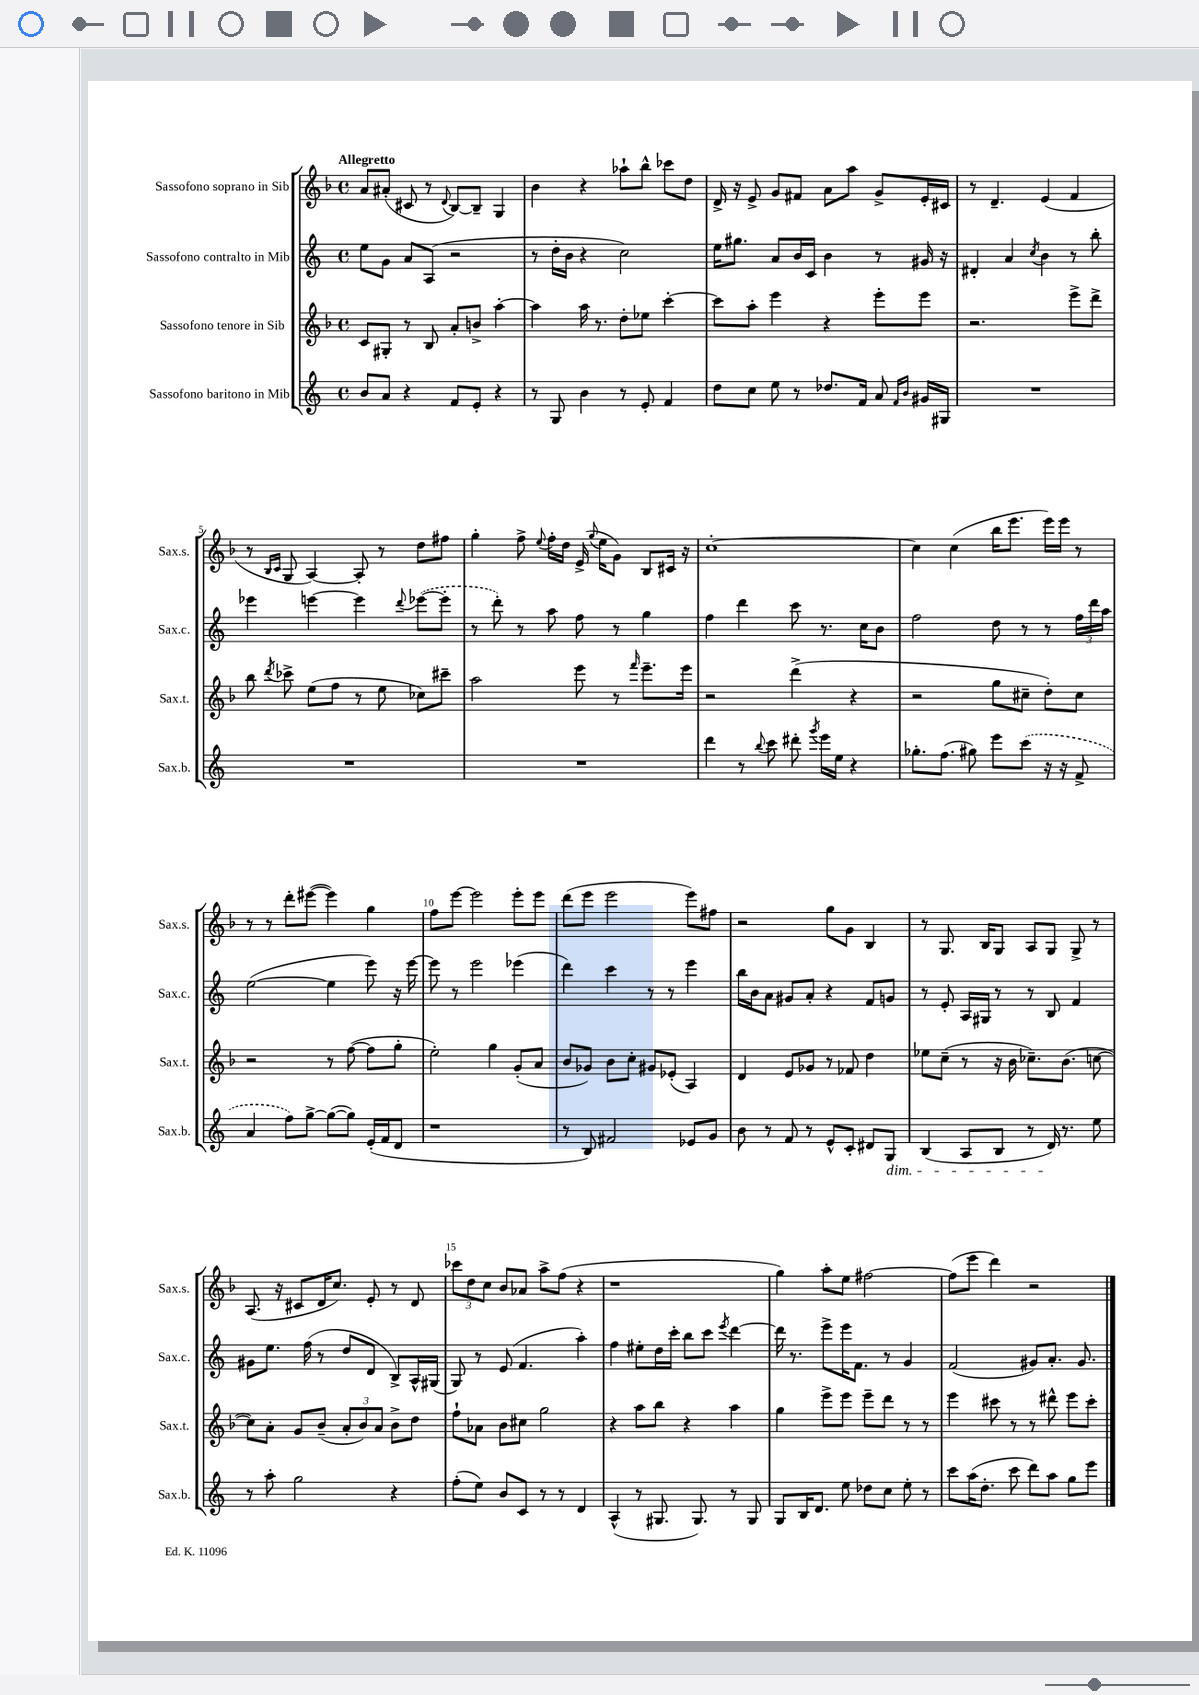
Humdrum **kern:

**kern	**kern	**kern	**kern
*staff4	*staff3	*staff2	*staff1
*clefG2	*clefG2	*clefG2	*clefG2
*k[]	*k[b-]	*k[]	*k[b-]
*M4/4	*M4/4	*M4/4	*M4/4
*met(c)	*met(c)	*met(c)	*met(c)
8b	8c	8ee	8a
8a	8G#'	8g	(8a#'
4r	8r	8a	8c#
.	8B-	(8A	8r
.	.	.	8qqd
8f	8a'	2r	[8B-)
8e'	8b^	.	8B-~]
4r	[4aa'	.	4G
=	=	=	=
8r	4aa]	8r	4b-
8G	.	16dd'	.
.	.	16b	.
4b	16aa	4r	4r
.	8.r	.	.
8r	8dd'	2cc)	8aa-`
8e'	8ee-	.	8bb-^^
4f	[4ccc'	.	8ccc-
.	.	.	8dd
=	=	=	=
8dd	8ccc]	16ee	16d^
.	.	8.gg#	16r
8cc	8aa'	.	8e^
8ee	4eee	8a	8g
8r	.	16b	8f#
.	.	16c	.
8.dd-	4r	4b	8a
.	.	.	8aa
16f	.	.	.
8a	8eee'	8r	8g^
16qqf	.	.	.
16qqb	.	.	.
16g#	8eee	16g#	16e'
16G#	.	16r	16c#
=	=	=	=
1r	2.r	4d#'	8r
.	.	.	4.d~
.	.	4a	.
.	.	8qcc	.
.	.	4b	(4e
.	8eee^	8r	4f
.	8ddd^	8bb'	.
=	=	=	=
1r	8bb-	4eee-	8r
.	.	.	16qqB-
.	8qddd	.	16qqc
.	8ccc-^	.	8G
.	(8ee	[4eee	[4A)
.	8ff	.	.
.	8r	4eee]	8A']
.	8ee	.	8r
.	.	8qqddd	.
.	8cc-)	([8eee-	8dd
.	8ccc#~	8eee-']	8ff#
=	=	=	=
1r	2aa	8r	4gg'
.	.	8ddd')	.
.	.	8r	8ff^
.	.	.	8qqee
.	.	8aa	16ff'
.	.	.	16dd
.	8eee	8ff	(16e^
.	.	.	8qqgg
.	.	.	16ee
.	8r	8r	8g)
.	16qqfff	.	.
.	8.eee~	4gg	8B-
.	.	.	16c#
.	16eee	.	16r
=	=	=	=
4ddd	2r	4ff	[1cc'
8r	.	4ddd	.
8qqbb	.	.	.
8ccc	.	.	.
8ddd#'	(4ddd^	8ccc	.
8qggg	.	.	.
16eee	.	8.r	.
16ee	.	.	.
4r	4r	.	.
.	.	16cc	.
.	.	8b	.
=	=	=	=
8.gg-'	2r	2ff	4cc]
(8.ff	.	.	.
.	.	.	(4cc
8gg#)	.	.	.
8eee	8gg	8dd	16bb-
.	.	.	8.eee
(8ccc	8cc#~	8r	.
16r	8dd')	8r	16eee)
16r	.	.	16eee
8f^	8cc#	24ff	8r
.	.	24ddd	.
.	.	24aa	.
=	=	=	=
4a	2r	([2ee	8r
.	.	.	8r
8ff)	.	.	8ddd'
[8gg^	.	.	([8eee#
(8gg_	8r	4ee]	4eee#])
8gg])	([8ff	.	.
(16e'	8ff]	8eee)	4gg
16f	.	.	.
8d	8gg'	16r	.
.	.	[16eee	.
=	=	=	=
1r	2ee')	8eee]	8ff
.	.	8r	[8eee
.	.	2eee	2eee]
.	4gg	.	.
.	(8g'	(4eee-	8eee'
.	8a	.	8eee
=	=	=	=
8r	8b-	4ddd)	(8ddd
8B)	8g-)	.	8eee
2f#	8b-	4ccc	2eee
.	8cc'	.	.
.	8g#	8r	.
.	(8e-'	8r	.
8e-	4A)	4eee	8eee)
8g	.	.	8ff#
=	=	=	=
8b	4d	16bb	2r
.	.	16b	.
8r	.	8a	.
8f	8e	8g#	.
8r	8g-	8a'	.
8e^^	8r	4r	8gg
8c'	8f-	.	8g
8d#	4dd	8f	4B-
8G	.	8g	.
=	=	=	=
(4B	8ee-	8r	8r
.	(8cc~	8e'	8.G
8A	8r	16A	.
.	.	16G#	16B-
8B	16r	8r	8G
.	16b-	.	.
8r	8.cc-~)	8r	8A
16d)	.	8B	8G
8.r	(8.b-	.	.
.	.	4f	8G^
8ee	[8cc	.	8r
=	=	=	=
8r	8cc])	8g#	(8.A
8aa'	8a'	8.ee	.
.	.	.	16r
2gg	8g	.	8c#
.	.	(16ff	.
.	(8b-~	8r	16d
.	.	.	8.cc)
.	12a'	8dd	.
.	12b-)	.	.
.	.	8d	8e'
.	12a	.	.
4r	8b-^	8B^)	8r
.	8dd	16A^^	8d
.	.	(16G#	.
=	=	=	=
(8ff'	8ff`	8G)	12ccc-
.	.	.	12dd
8ee)	8a-	8r	.
.	.	.	12cc
8b	8b-	(8e	8b-
8c	8cc#	4.f	8a-
8r	2gg	.	8aa^
8r	.	.	(8ff
4d	.	4aa')	4r
=	=	=	=
(4A^^	4r	4ff	1r
8r	8aa	8ee#'	.
8.G#	8bb-	16dd	.
.	.	16ccc'	.
.	4r	8bb	.
8.G#)	.	.	.
.	.	8ccc	.
.	.	8qeee	.
8r	4aa	[4ddd	.
8G#	.	.	.
=	=	=	=
8G	4gg	16ddd]	4gg)
.	.	8.r	.
16B	.	.	.
8.d	.	.	.
.	8eee^	8eee^	8aa'
8ee	8eee	16eee	8ee
.	.	8.f	.
8dd-	8eee~	.	[2ff#
8cc	8ddd	8r	.
8ee'	8r	4g	.
8r	8r	.	.
=	=	=	=
8ccc	4eee	(2f	(8ff#]
(16aa	.	.	8eee
8.dd'	.	.	.
.	8ccc#	.	4ddd)
8ccc	8r	.	.
8ddd)	8r	8g#)	2r
8aa	8ddd#^^	8.a'	.
8gg	8eee	.	.
.	.	8.g#	.
8eee	8ccc#'	.	.
==	==	==	==
*-	*-	*-	*-
